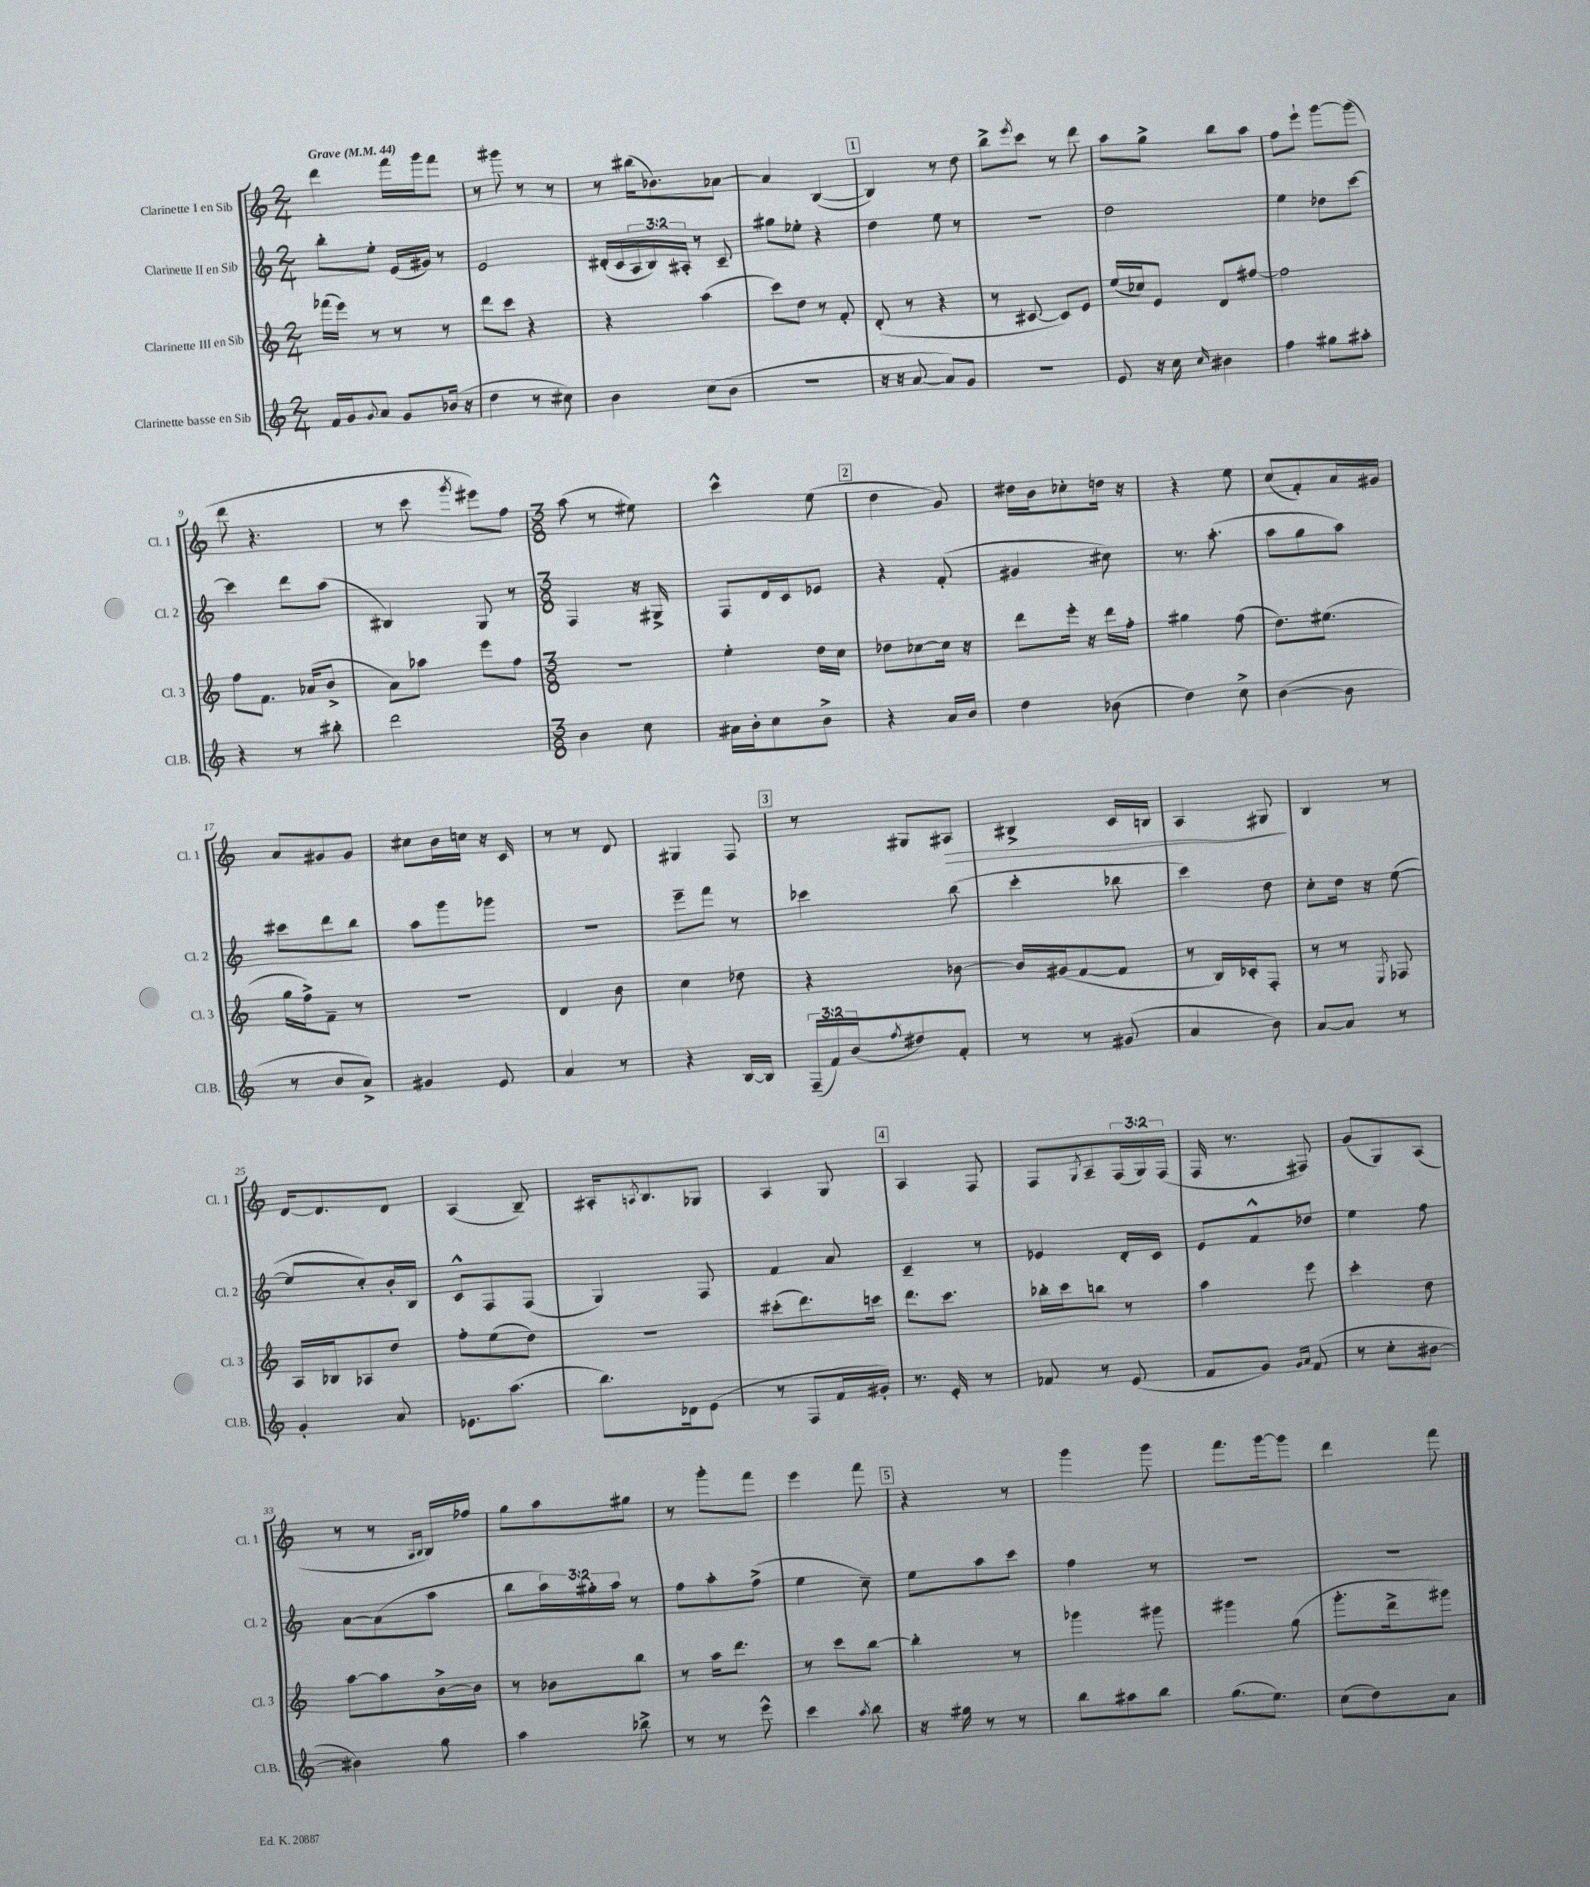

**kern	**kern	**kern	**kern
*staff4	*staff3	*staff2	*staff1
*clefG2	*clefG2	*clefG2	*clefG2
*k[]	*k[]	*k[]	*k[]
*M2/4	*M2/4	*M2/4	*M2/4
*MM44	*MM44	*MM44	*MM44
16f	(16fff-	8bb'	4ddd
16g	16eee)	.	.
8qqg	.	.	.
8a	8r	8ee'	.
8g	8r	(16e	16fff
.	.	16g#)	16ggg
(16b-	8r	8r	8fff
16r	.	.	.
=	=	=	=
4dd	8ddd	2e	8r
.	8ccc	.	8ggg#
8r	4r	.	8r
8cc#)	.	.	8r
=	=	=	=
4b	4r	(16d#'	8r
.	.	16c	.
.	.	24A	(16bb#
.	.	24B)	.
.	.	.	8.b-)
.	.	24A#'	.
(8cc	(4aa	8r	.
8b	.	8c~	[8a-
=	=	=	=
2r	8ccc)	8gg#	4a-]
.	8dd	8ee-'	.
.	8r	4r	([4B
.	8f'	.	.
=	=	=	=
16r	(8d'	4dd	4B])
16r	.	.	.
[8a	8r	.	.
8a])	4r	8ee	8r
8g	.	8r	8dd
=	=	=	=
2r	8r	2r	8bb^
.	.	.	8qeee
.	[8c#	.	8ccc
.	8c#])	.	8r
.	8e	.	8ddd
=	=	=	=
8e	(16ee	2dd	8aa
.	16cc-)	.	.
16r	8e	.	8gg^
16cc	.	.	.
16qqcc	.	.	.
4b#	8d	.	8bb
.	[8ff#	.	8aa
=	=	=	=
4ff	2ff#]	4ee	8ff
.	.	.	8eee`
8gg#	.	8dd-	[8ggg
8aa#'	.	[8ccc	(8ggg]
=	=	=	=
4r	8ff	4ccc]	8ddd
.	8.f	.	4.r
8r	.	8ddd	.
.	(16a-	.	.
8bb#'	8b^	(8aa	.
=	=	=	=
2ddd	8a)	4B#)	8r
.	8aa-	.	8ccc
.	.	.	8qggg
.	8eee	8G	8eee#)
.	8ff	8r	8ff
=	=	=	=
*M3/8	*M3/8	*M3/8	*M3/8
4b	4.r	4F	(8aa
.	.	.	8r
8cc	.	16r	8ee#)
.	.	16G#^	.
=	=	=	=
16a#	4ee'	8F	4ccc^^
16b'	.	.	.
8cc	.	16d	.
.	.	16c	.
8b^	16dd	8e-	(8ee
.	16cc	.	.
=	=	=	=
4r	8dd-	4r	4dd
.	[8cc-	.	.
16a	16cc-]	(8f'	8g)
16b	16r	.	.
=	=	=	=
4dd	8ddd	4g#	16dd#
.	.	.	16b
.	16eee'	.	8cc-'
.	16r	.	.
(8b-	16ddd	8cc#)	16dd
.	16ff'	.	16r
=	=	=	=
4dd)	4gg#	8.r	4r
.	.	(8.aa'	.
8cc^	(8ff	.	8ee
=	=	=	=
([4b	8.dd)	8aa	(8cc
.	.	8gg	8f')
.	(8.ee#	.	.
8b]	.	8aa)	16a
.	.	.	16g#
=	=	=	=
8r	16gg	8ccc#	8a
.	16ff^)	.	.
8b	8f~	8ddd	8g#
8a^)	8r	8bb	8g#
=	=	=	=
4g#	4.r	8aa	8cc#
.	.	8ggg	16b
.	.	.	16cc
8e	.	8ggg-	16r
.	.	.	16c
=	=	=	=
4a	4d	4.r	8r
.	.	.	8r
8r	8b	.	8d
=	=	=	=
4r	4cc	8eee~	4G#
.	.	8fff	.
[16B	8dd-	8r	8F
16B]	.	.	.
=	=	=	=
(24F~	4r	4ccc-	8r
24f)	.	.	.
(24b	.	.	.
8qff	.	.	.
8dd#)	.	.	8G#
8f'	[8b-	(8bb	8A#
=	=	=	=
8r	16b-]	4ccc'	4B#^
.	(16g#	.	.
8r	[8f	.	.
(8g#	8f]	8bb-	16c
.	.	.	16B
=	=	=	=
4a	8r	4ccc)	4A
.	16B)	.	.
.	16c-'	.	.
8b)	8F'	8dd	8G#
=	=	=	=
[8a	8r	8cc'	4B
8a]	8r	16dd	.
.	.	16r	.
.	8qE	.	.
8r	8F-	([8ee	8r
=	=	=	=
4g'	16A	8ee]	[16d
.	16B-	.	8.d]
.	8A-	8cc')	.
8a	8dd	16b'	8d
.	.	16B	.
=	=	=	=
8.e-	8ff'	8c^^	(4A
.	(8ee	8F	.
(8.aa	.	.	.
.	8dd)	(8F	8B~)
=	=	=	=
8.bb)	4.r	4G)	16A#'
.	.	.	8qA
.	.	.	8.B
16d-	.	.	.
(8e	.	8F	8G-
=	=	=	=
8r	(8ccc#'	4f	4A
8F	8.ddd)	.	.
16f	.	8a	8G
16g#')	16ccc	.	.
=	=	=	=
8.r	8.ddd	4c~	4A
16e'	8.ccc	.	.
8r	.	8r	8F
=	=	=	=
8f-	16bb-'	4e-	8F
.	16ccc	.	.
.	.	.	8qG
8r	8bb	.	8A~
(8e	8r	16d'	(24F
.	.	.	24G)
.	.	16c	.
.	.	.	(24F
=	=	=	=
8f	4aa	8e	16F
.	.	.	8.r
8g)	.	8f^^	.
16qqg	.	.	.
16qqa	.	.	.
(8f	8eee	8dd-	8F#)
=	=	=	=
8r	4ccc'	4ee	(8g
8cc'	.	.	8G)
[8b#	8dd	8ff	(8A
=	=	=	=
4b#])	[8aa	[8a	8r
.	8aa]	(8a]	8r
.	.	.	16qqA
.	.	.	16qqB
8gg	[16b^	8aa	16B)
.	16b]	.	16ff-
=	=	=	=
4aa	8r	8bb	8gg
.	8b-	24aa)	8aa
.	.	24gg#'	.
.	.	24aa	.
8bb-^	8bb	8r	8gg#
=	=	=	=
8r	8r	8ff	8r
8r	16aa	8aa'	8ggg'
.	8.ddd	.	.
8eee^^	.	(8ff^	8fff
=	=	=	=
4ccc	8r	4ee	4eee
.	8ccc	.	.
8qaa	.	.	.
8bb	[8bb	8cc~)	8fff
=	=	=	=
16r	4bb']	8ee	4r
16gg#	.	.	.
8r	.	8aa	.
8r	8r	8ccc	8r
=	=	=	=
8bb	4ggg-	4ff	4ggg
8aa#	.	.	.
8bb	8ggg#	8r	8ggg
=	=	=	=
(8.gg	4ggg#	4.r	8.fff
8.ee)	.	.	[16ggg
.	(8gg	.	8ggg]
=	=	=	=
(8cc	8.ggg'	4.r	4ddd
8dd)	.	.	.
.	16ddd^	.	.
8a	8ggg#)	.	8fff
==	==	==	==
*-	*-	*-	*-
